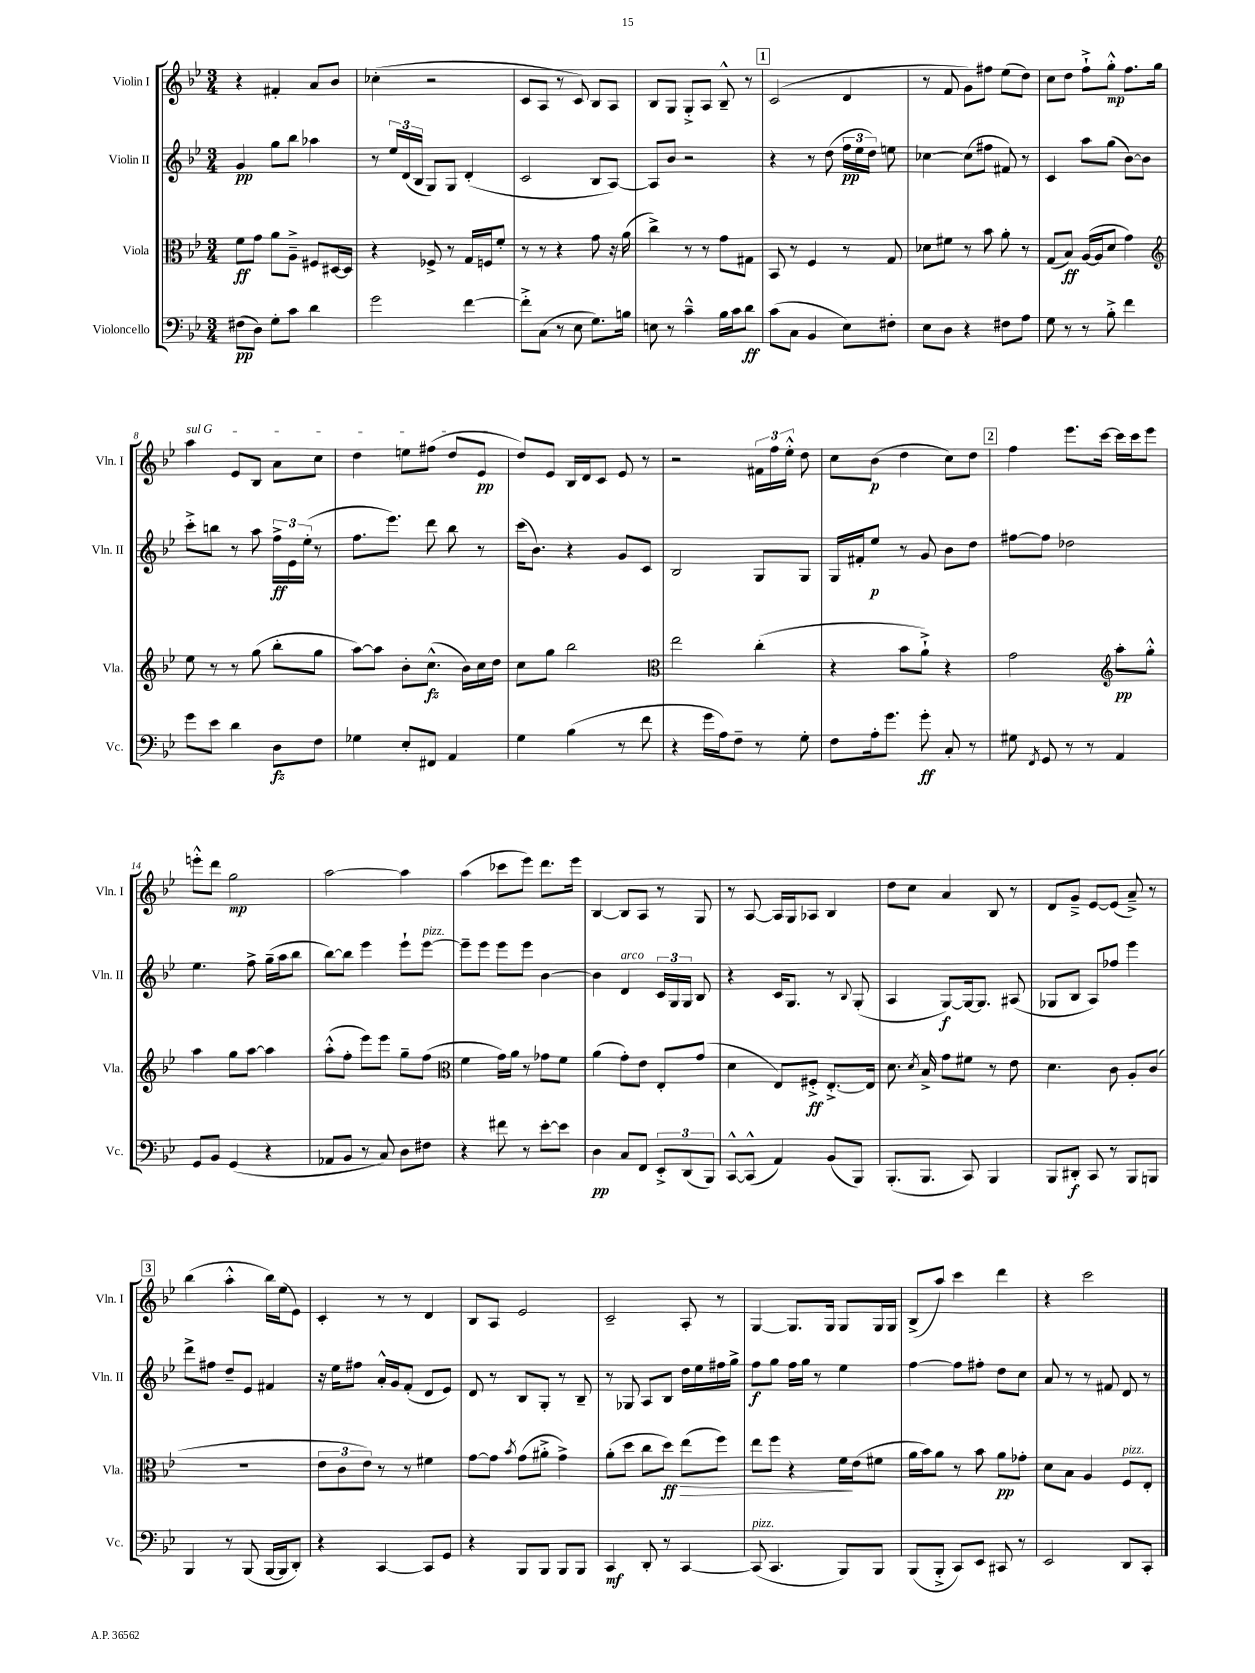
<<
\new StaffGroup <<
\new Staff = "s0" \with { instrumentName = "Violin I" shortInstrumentName = "Vln. I" } {
    \clef treble \key bes \major \numericTimeSignature \time 3/4
    \autoBeamOff r4 fis'4-. a'8[ bes'8] |
    ces''4-.( r2 |
    c'8[ a8] r8 c'8) bes8[ a8] |
    bes8[ g8] g8[-.-> a8] bes8---^ r8 |
    \mark \markup { \box "1" } c'2( d'4 |
    r8 f'8 g'8[) fis''8] ees''8[( d''8]) |
    c''8[ d''8] f''8[-!-> g''8]-.-^\mp f''8.[ g''16] |
    \once \override TextSpanner.bound-details.left.text = \markup { \italic "sul G" } a''4\startTextSpan ees'8[ bes8] a'8[ c''8] |
    d''4 e''8[ fis''8]( d''8[ ees'8]\pp\stopTextSpan |
    d''8[) ees'8] bes16[ d'16 c'8] ees'8 r8 |
    r2 \tuplet 3/2 { fis'16[ f''16 ees''16]-.-^ } d''8 |
    c''8[ bes'8]\p( d''4 c''8[) d''8] |
    \mark \markup { \box "2" } f''4 ees'''8.[ c'''16]~ c'''16[ c'''16 ees'''8] |
    e'''8[-.-^ d'''8] g''2\mp |
    a''2~ a''4 |
    a''4( ces'''8[ ees'''8]) d'''8.[ ees'''16] |
    bes4~ bes8[ a8] r8 g8 |
    r8 a8~ a16[ g16 aes8] bes4 |
    d''8[ c''8] a'4 bes8 r8 |
    d'8[ g'8]---> ees'8[~ ees'8]( a'8--->) r8 |
    \mark \markup { \box "3" } bes''4( a''4-.-^ bes''16[) ees''16( ees'8]) |
    c'4-. r8 r8 d'4 |
    bes8[ a8] ees'2 |
    c'2-- a8-. r8 |
    g4~ g8.[ g16] g8[ g16 g16] |
    bes8[->( a''8]) c'''4 d'''4 |
    r4 c'''2 \bar "|." |
}
\new Staff = "s1" \with { instrumentName = "Violin II" shortInstrumentName = "Vln. II" } {
    \clef treble \key bes \major \numericTimeSignature \time 3/4
    \autoBeamOff g'4\pp g''8[ bes''8] aes''4 |
    r8 \tuplet 3/2 { ees''16[ d'16( bes16] } g8[) g8] d'4-.( |
    c'2 bes8[ a8]~) |
    a8[ bes'8] r2 |
    \mark \markup { \box "1" } r4 r8 d''8( \tuplet 3/2 { f''16[\pp ees''16 d''16]) } e''8 |
    ces''4~ ces''8[( fis''8] fis'8) r8 |
    c'4 a''8[ g''8]( bes'8[~) bes'8] |
    c'''8[-.-> b''8] r8 a''8 \tuplet 3/2 { f''16[->\ff ees'16 ees''16]-.( } r8 |
    f''8.[ ees'''8.]) d'''8 bes''8 r8 |
    c'''16[( bes'8.]) r4 g'8[ c'8] |
    bes2 g8[ g8] |
    g16[ fis'16-. ees''8]\p r8 g'8 bes'8[ d''8] |
    \mark \markup { \box "2" } fis''8[~ fis''8] des''2 |
    ees''4. f''8-> g''16[--( a''16 bes''8] |
    bes''8[~) bes''8] ees'''4 ees'''8[-! ees'''8]~^\markup { \italic "pizz." } |
    ees'''8[-- ees'''8] ees'''8[ ees'''8] bes'4~ |
    bes'4 d'4^\markup { \italic "arco" } \tuplet 3/2 { c'16[ g16 g16] } bes8 |
    r4 c'16[ g8.] r8 \appoggiatura { bes8 } g8-.( |
    a4 g8[~\f) g16~ g8.] ais8( |
    ges8[ bes8] a8[) fes''8] ees'''4 |
    \mark \markup { \box "3" } d'''8[-> fis''8] d''8[-- ees'8] fis'4 |
    r16 ees''16[ fis''8] a'16[-.-^ g'16 f'8]-.( d'8[ ees'8]) |
    d'8 r8 bes8[ g8]-. r8 bes8-- |
    r8 ges8 a8[ bes8] d''16[ ees''16 fis''16 g''16]-> |
    f''8[\f g''8] f''16[ g''16] r8 ees''4 |
    f''4~ f''8[ fis''8]-. d''8[ c''8] |
    a'8 r8 r8 fis'8 d'8 r8 \bar "|." |
}
\new Staff = "s2" \with { instrumentName = "Viola" shortInstrumentName = "Vla." } {
    \clef alto \key bes \major \numericTimeSignature \time 3/4
    \autoBeamOff f'8[\ff g'8] a'8[ a8]---> fis8[ dis16~ dis16] |
    r4 fes8-> r8 g16[ f16 f'8]-. |
    r8 r8 r4 g'8 r16 a'16( |
    c''4->) r8 r8 g'8[ gis8] |
    \mark \markup { \box "1" } bes,8 r8 f4 r8 g8 |
    des'8[ fis'8] r8 bes'8 a'8-. r8 |
    g8[( bes8]\ff) a16[~( a16 d'8] g'4) |
    \clef treble ees''8 r8 r8 g''8( bes''8[-. g''8] |
    a''8[~) a''8] bes'8[-. c''8.]-^\fz( bes'16[) c''16 d''16] |
    c''8[ g''8] bes''2 |
    \clef alto ees''2 c''4-.( |
    r4 bes'8[ a'8]-!->) r4 |
    \mark \markup { \box "2" } g'2 \clef treble a''8[-.\pp g''8]-.-^ |
    a''4 g''8[ a''8]~ a''4 |
    a''8[-.-^( f''8]-. ees'''8[) ees'''8] g''8[-- f''8]( |
    \clef alto f'4 g'16[) a'16] r8 ges'8[ f'8] |
    a'4( g'8[-.) ees'8] ees8[-. g'8]( |
    d'4 ees8[) fis8]-.->\ff ees8.[~-.-> ees16] |
    d'8. \acciaccatura { d'8 } bes16-> g'8[ fis'8] r8 ees'8 |
    d'4. c'8 a8[-. c'8]( |
    \mark \markup { \box "3" } R2. |
    \tuplet 3/2 { ees'8[ c'8 ees'8]) } r8 r8 fis'4 |
    g'8[~ g'8] \acciaccatura { bes'8 } g'8[( ais'8]-.-> g'4->) |
    a'8[-.( d''8] c''8[ d''8]\ff\>) ees''8[( f''8]) |
    ees''8[ f''8] r4 f'16[\! ees'16( fis'8] |
    a'16[ bes'16) a'8] r8 bes'8 a'8[\pp ges'8]-. |
    d'8[ bes8] a4 f8[^\markup { \italic "pizz." } ees8]-. \bar "|." |
}
\new Staff = "s3" \with { instrumentName = "Violoncello" shortInstrumentName = "Vc." } {
    \clef bass \key bes \major \numericTimeSignature \time 3/4
    \autoBeamOff fis8[\pp( d8]) g8[-. c'8] d'4 |
    g'2 f'4~ |
    f'8[-.-> c8]( r8 ees8 g8.[) b16] |
    e8 r8 c'4---^ bes16[ c'16 d'8]\ff |
    \mark \markup { \box "1" } c'8[( c8] bes,4 ees8[) fis8]-. |
    ees8[ d8] r4 fis8[ a8] |
    g8 r8 r8 bes8-.-> f'4 |
    g'8[ ees'8] d'4 d8[\fz f8] |
    ges4 ees8[-. fis,8] a,4 |
    g4 bes4( r8 f'8 |
    r4 g'16[ a16) f8]-- r8 g8-. |
    f8[ a16-. g'8.] g'8-.\ff c8-. r8 |
    \mark \markup { \box "2" } gis8 \acciaccatura { f,8 } g,8 r8 r8 a,4 |
    g,8[ bes,8] g,4( r4 |
    aes,8[ bes,8] r8 c8) d8[ fis8] |
    r4 fis'8 r8 ees'8[~-. ees'8] |
    d4\pp c8[ f,8] \tuplet 3/2 { ees,8[-.-> d,8( bes,,8]) } |
    c,8[~-^ c,8]-^( a,4) bes,8[( bes,,8]) |
    bes,,8.[-.( bes,,8.] c,8) bes,,4 |
    bes,,8[ dis,8]-.\f c,8 r8 bes,,8[ b,,8] |
    \mark \markup { \box "3" } bes,,4 r8 bes,,8( bes,,16[~ bes,,16 d,8]-.) |
    r4 c,4~ c,8[ g,8] |
    r4 bes,,8[ bes,,8] bes,,8[ bes,,8] |
    c,4\mf d,8-. r8 c,4~ |
    c,8^\markup { \italic "pizz." }( c,4. bes,,8[) bes,,8] |
    bes,,8[( bes,,8]-.-> c,8[) ees,8] cis,8 r8 |
    ees,2 d,8[ c,8]-. \bar "|." |
}
>>
>>
